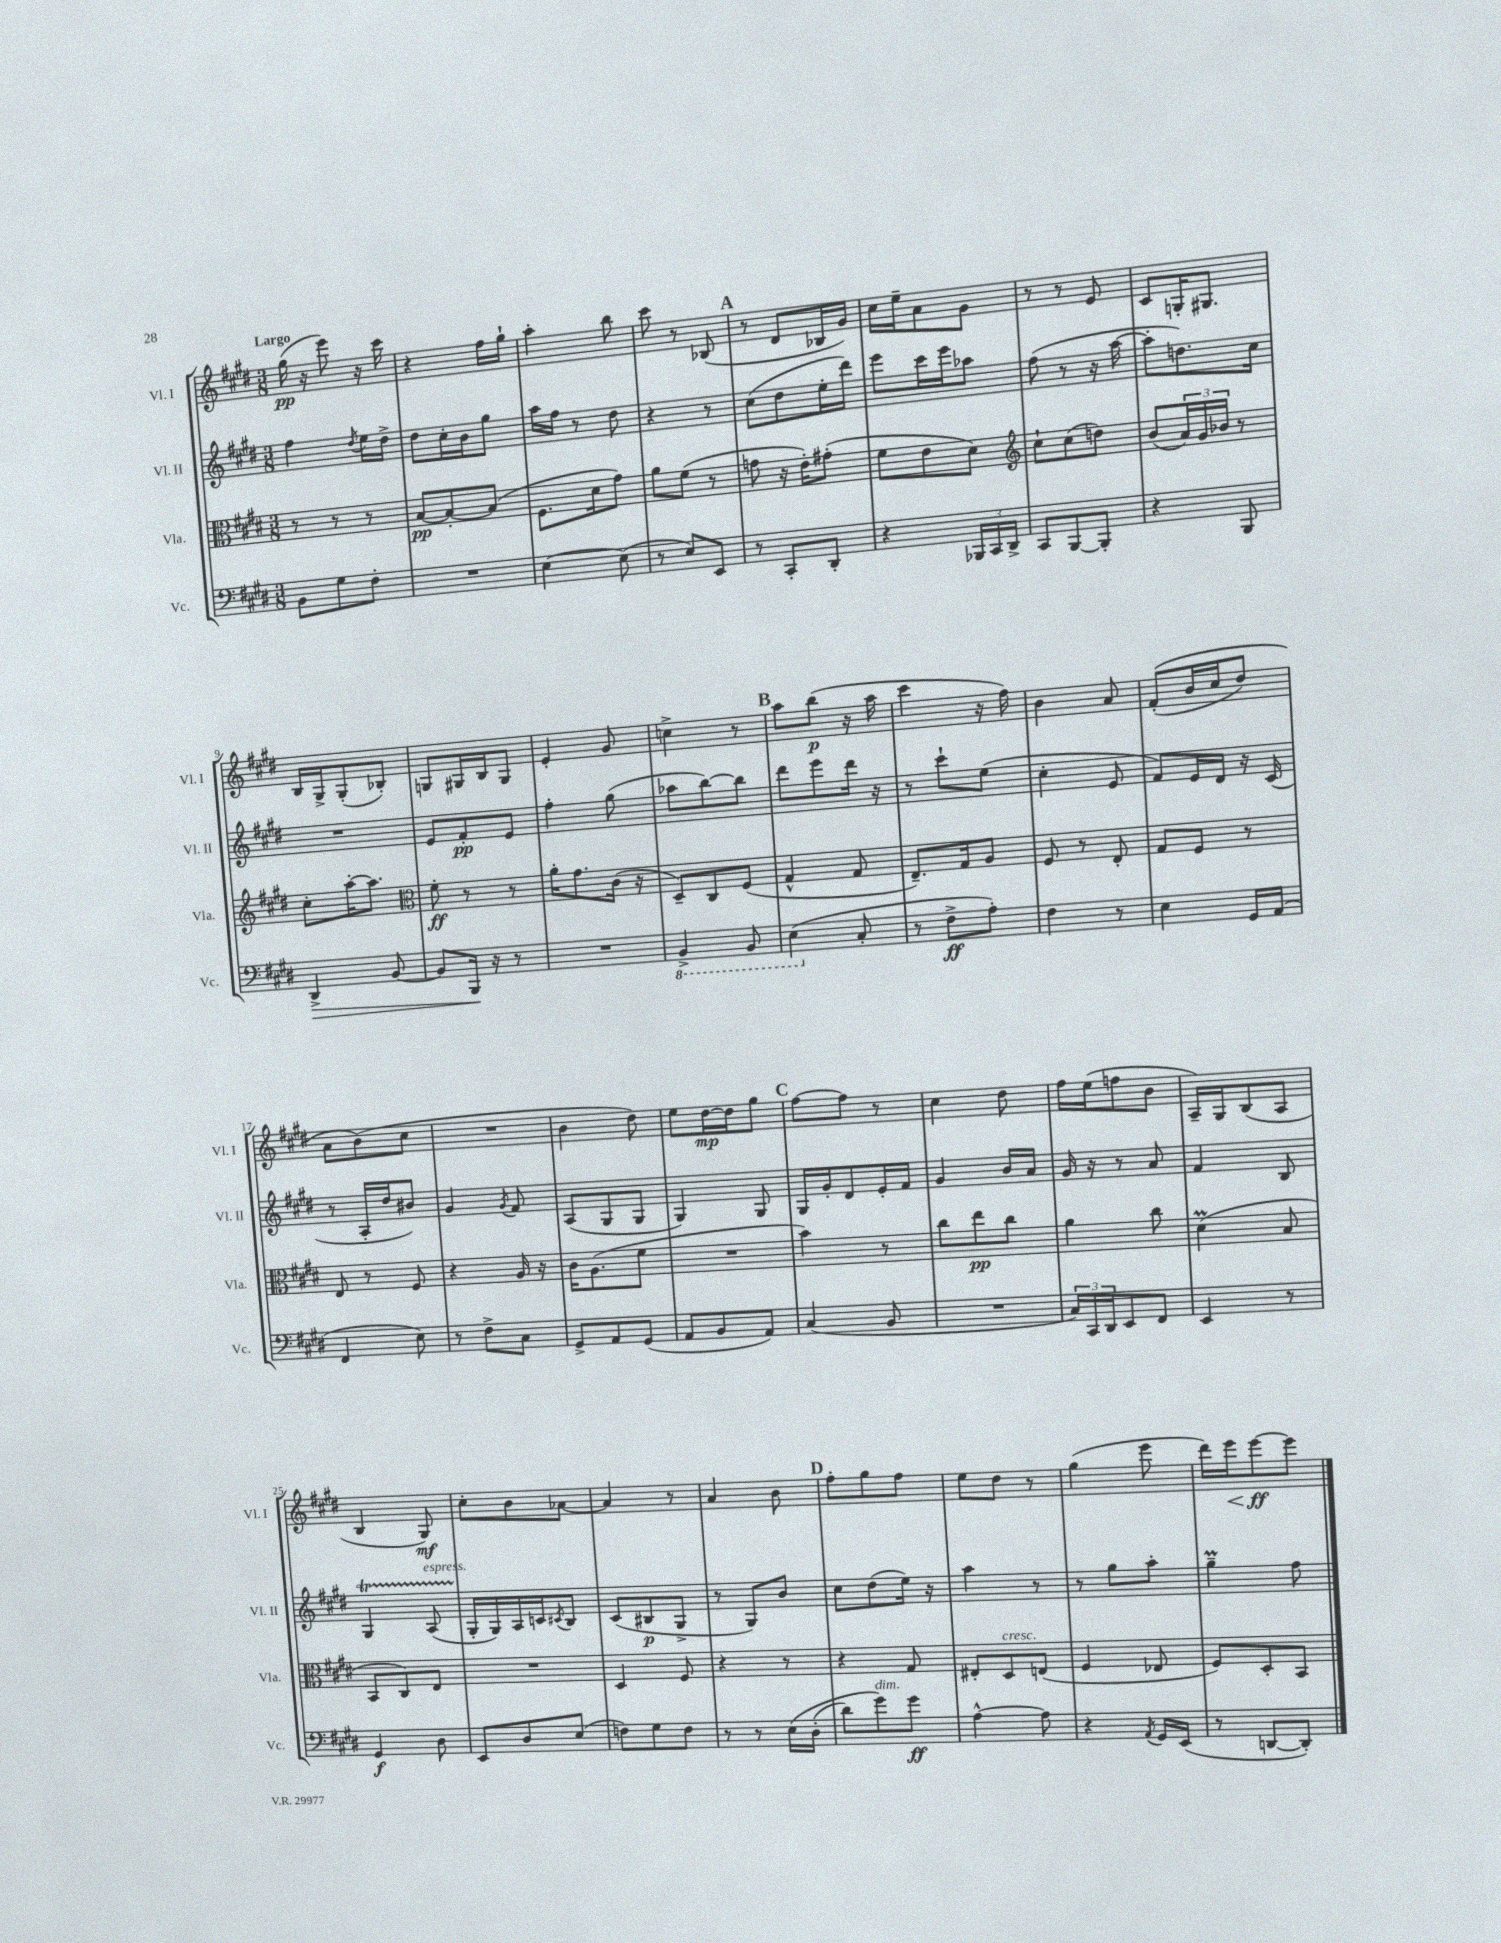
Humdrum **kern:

**kern	**dynam	**kern	**dynam	**kern	**dynam	**kern	**dynam
*part4	*part4	*part3	*part3	*part2	*part2	*part1	*part1
*staff4	*staff4	*staff3	*staff3	*staff2	*staff2	*staff1	*staff1
*I"Vc.	*	*I"Vla.	*	*I"Vl. II	*	*I"Vl. I	*
*I'Vc.	*	*I'Vla.	*	*I'Vl. II	*	*I'Vl. I	*
*clefF4	*	*clefC3	*	*clefG2	*	*clefG2	*
*k[f#c#g#d#]	*	*k[f#c#g#d#]	*	*k[f#c#g#d#]	*	*k[f#c#g#d#]	*
*M3/8	*	*M3/8	*	*M3/8	*	*M3/8	*
=1	=1	=1	=1	=1	=1	=1	=1
!	!	!	!	!	!	!LO:TX:a:B:t=Largo	!
8BB\L	.	8r	.	4ff#\	.	(16gg#\	pp
.	.	.	.	.	.	16r	.
8G#\	.	8r	.	.	.	8eee\)	.
.	.	.	.	8qdd#/	.	.	.
8F#'\J	.	8r	.	16ee\LL	.	16r	.
.	.	.	.	16dd#^\JJ	.	16ccc#\	.
=2	=2	=2	=2	=2	=2	=2	=2
4.r	.	[8B/L	pp	8dd#\L	.	4r	.
.	.	8B'/_	.	16cc#'\L	.	.	.
.	.	.	.	16b\J	.	.	.
.	.	(8B/J]	.	8gg#\J	.	16ff#\LL	.
.	.	.	.	.	.	16gg#`\JJ	.
=3	=3	=3	=3	=3	=3	=3	=3
[4E\	.	8.F#\L	.	16aa\LL	.	4aa'\	.
.	.	.	.	16ff#\JJ	.	.	.
.	.	.	.	8r	.	.	.
.	.	16d#\k	.	.	.	.	.
(8E\]	.	8g#\J)	.	8dd#\	.	8bb\	.
=4	=4	=4	=4	=4	=4	=4	=4
8r	.	8a\L	.	4r	.	8ccc#\	.
8E/L)	.	(8f#\J	.	.	.	8r	.
8EE/J	.	8r	.	8r	.	(8B-X/	.
!!LO:REH:place=s1:t=A
=5	=5	=5	=5	=5	=5	=5	=5
8r	.	8gn\	.	(8cc#\L	.	8r	.
8CC#'/L	.	16r	.	8dd#\	.	8d#/L	.
.	.	16e'\KL)	.	.	.	.	.
8DD#'/J	.	(8g#X'\J	.	16ee'\L	.	16B-X/L	.
.	.	.	.	16ddd#\JJ)	.	16g#/JJ)	.
=6	=6	=6	=6	=6	=6	=6	=6
4r	.	8f#\L	.	8eee\L	.	16cc#\LL	.
.	.	.	.	.	.	16ee~\J	.
.	.	8e\	.	16ccc#\L	.	8a\	.
.	.	.	.	16eee\J	.	.	.
24BBB-X/LL	.	8d#\J)	.	8aa-X\J	.	8g#\J	.
24CC#/	.	.	.	.	.	.	.
24DD#^/JJ	.	.	.	.	.	.	.
=7	=7	=7	=7	=7	=7	=7	=7
*	*	*clefG2	*	*	*	*	*
8CC#/L	.	8cc#`\L	.	(8ff#\	.	8r	.
[8BBB/	.	(8cc#\	.	8r	.	8r	.
8BBB'/J]	.	8ddn\J)	.	16r	.	8e/	.
.	.	.	.	[16aa\	.	.	.
=8	=8	=8	=8	=8	=8	=8	=8
4r	.	(8b/L	.	8aa'\L]	.	8c#/L	.
.	.	24a/L)	.	8.ddn\)	.	16Gn'/K	.
.	.	24g#/	.	.	.	.	.
.	.	.	.	.	.	8.G#X/J	.
.	.	24b-X/JJ	.	.	.	.	.
8BBB/	.	8r	.	.	.	.	.
.	.	.	.	16cc#\Jk	.	.	.
!!LO:LB:g=z
=9	=9	=9	=9	=9	=9	=9	=9
!	!LO:HP:b	!	!	!	!	!	!
4DD#^/	>	8cc#'\L	.	4.r	.	16B/LL	.
.	.	.	.	.	.	16G#^/J	.
.	.	[16aa'\K	.	.	.	(8G#'/	.
.	.	8.aa\J]	.	.	.	.	.
[8BB/	.	.	.	.	.	8B-X'/J)	.
=10	=10	=10	=10	=10	=10	=10	=10
*	*	*clefC3	*	*	*	*	*
8BB/L]	.	8f#'\	ff	8e/L	.	8Gn/L	.
16BBB/Jk	.	8r	.	8f#'/	pp	16G#X/L	.
16r	]	.	.	.	.	16B/J	.
8r	.	8r	.	8e/J	.	8G#/J	.
=11	=11	=11	=11	=11	=11	=11	=11
4.r	.	16a'\KL	.	4ff#'\	.	4e'/	.
.	.	8.g#\	.	.	.	.	.
.	.	(16c#\Jk	.	(8gg#\	.	8g#/	.
.	.	16r	.	.	.	.	.
=12	=12	=12	=12	=12	=12	=12	=12
*8ba	*	*	*	*	*	*	*
4BBB^/	.	8D#~/L)	.	8aa-X\L	.	4ccn^\	.
.	.	8C#/	.	[8bb\)	.	.	.
8BBB/	.	(8F#/J	.	8bb\J]	.	8r	.
!!LO:REH:place=s1:t=B
=13	=13	=13	=13	=13	=13	=13	=13
(4EE\	.	4G#^^/	.	8ddd#\L	.	8aa\L	.
.	.	.	.	8eee\	.	(8bb\J	p
*X8ba	*	*	*	*	*	*	*
8C#'/	.	8G#/	.	16ddd#\Jk	.	16r	.
.	.	.	.	16r	.	16aa\	.
=14	=14	=14	=14	=14	=14	=14	=14
8r	.	8.E~/L)	.	8r	.	4ccc#\	.
8F#^\L	ff	.	.	8ccc#`\L	.	.	.
.	.	16G#/k	.	.	.	.	.
8A'\J)	.	8A/J	.	(8ee\J	.	16r	.
.	.	.	.	.	.	16ff#\)	.
=15	=15	=15	=15	=15	=15	=15	=15
4F#\	.	8F#/	.	4cc#'\	.	4b\	.
.	.	8r	.	.	.	.	.
8r	.	8E'/	.	8e/	.	8a/	.
=16	=16	=16	=16	=16	=16	=16	=16
4E\	.	8G#/L	.	8f#/L)	.	((8f#'/L	.
.	.	8F#/J	.	16e/L	.	16b/L	.
.	.	.	.	16d#/JJ	.	16cc#/J	.
16GG#/LL	.	8r	.	16r	.	8dd#/J)	.
(16AA/JJ	.	.	.	(16c#/	.	.	.
!!LO:LB:g=z
=17	=17	=17	=17	=17	=17	=17	=17
4FF#/	.	8E/	.	8r	.	8a\L	.
.	.	8r	.	16A'/LL	.	(8b\)	.
.	.	.	.	16dd#/J	.	.	.
8E\)	.	8F#/	.	8b#X/J)	.	8cc#\J	.
=18	=18	=18	=18	=18	=18	=18	=18
8r	.	4r	.	4g#/	.	4.r	.
8F#^\L	.	.	.	.	.	.	.
.	.	.	.	8qg#/	.	.	.
8C#\J	.	16A/	.	8f#/	.	.	.
.	.	16r	.	.	.	.	.
=19	=19	=19	=19	=19	=19	=19	=19
8GG#^/L	.	16c#\KL	.	(8A/L	.	4b\	.
.	.	(8.A\	.	.	.	.	.
8AA/	.	.	.	8G#/	.	.	.
(8GG#/J	.	8f#\J	.	8G#/J	.	8dd#\)	.
=20	=20	=20	=20	=20	=20	=20	=20
8AA/L	.	4.r	.	4G#/)	.	8ee\L	.
8BB/	.	.	.	.	.	[16dd#\L	mp
.	.	.	.	.	.	16dd#\J]	.
8AA/J)	.	.	.	8G#/	.	8gg#\J	.
!!LO:REH:place=s1:t=C
=21	=21	=21	=21	=21	=21	=21	=21
(4C#/	.	4b\)	.	16G#/LL	.	[8ff#\L	.
.	.	.	.	16g#'/J	.	.	.
.	.	.	.	8d#/	.	8ff#\J]	.
8BB/	.	8r	.	16e'/L	.	8r	.
.	.	.	.	16f#/JJ	.	.	.
=22	=22	=22	=22	=22	=22	=22	=22
4.r	.	8cc#\L	.	4g#/	.	4cc#\	.
.	.	8ee\	pp	.	.	.	.
.	.	8cc#\J	.	16b/LL	.	8dd#\	.
.	.	.	.	16a/JJ	.	.	.
=23	=23	=23	=23	=23	=23	=23	=23
24C#/LL)	.	4a\	.	16g#/	.	16ff#\LL	.
24CC#/	.	.	.	.	.	.	.
.	.	.	.	16r	.	(16ee\J	.
24DD#/J	.	.	.	.	.	.	.
8EE/	.	.	.	8r	.	8ffn\	.
8FF#/J	.	8cc#\	.	8a/	.	8b\J	.
=24	=24	=24	=24	=24	=24	=24	=24
4EE/	.	(4d#m\	.	4f#/	.	16A~/LL)	.
.	.	.	.	.	.	16G#/J	.
.	.	.	.	.	.	(8B/	.
8r	.	8B/	.	8B/	.	8A/J	.
!!LO:LB:g=z
=25	=25	=25	=25	=25	=25	=25	=25
4GG#/	f	8BB/L	.	4G#t/	.	4B/	.
.	.	8C#/)	.	.	.	.	.
!	!	!	!	!LO:TX:a:i:t=espress.	!	!	!
8D#\	.	8E/J	.	(8ATTT/	.	8G#/)	mf
=26	=26	=26	=26	=26	=26	=26	=26
8EE/L	.	4.r	.	16G#'/LL	.	8cc#'\L	.
.	.	.	.	16G#/)	.	.	.
8D#/	.	.	.	16A/	.	8b\	.
.	.	.	.	16cn/J	.	.	.
.	.	.	.	8qc#X/	.	.	.
(8E/J	.	.	.	8B/J	.	[8a-X\J	.
=27	=27	=27	=27	=27	=27	=27	=27
8Fn\L)	.	4D#/	.	(8c#/L	.	4a-/]	.
8G#\	.	.	.	8B#X/	p	.	.
8F\J	.	8F#/	.	8G#^/J	.	8r	.
=28	=28	=28	=28	=28	=28	=28	=28
8r	.	4r	.	8r	.	4a/	.
8r	.	.	.	8G#/L)	.	.	.
(16E\LL	.	8r	.	8b/J	.	8b\	.
(16D#'\JJ	.	.	.	.	.	.	.
!!LO:REH:place=s1:t=D
=29	=29	=29	=29	=29	=29	=29	=29
8d#\L)	.	4r	.	8cc#\L	.	8ff#'\L	.
!LO:TX:a:i:t=dim.	!	!	!	!	!	!	!
8g#\)	.	.	.	(8dd#\	.	8gg#\	.
8g#\J	ff	8G#/	.	16ee\Jk)	.	8ff#\J	.
.	.	.	.	16r	.	.	.
=30	=30	=30	=30	=30	=30	=30	=30
[4A^^\	.	8E#X'/L	.	4aa\	.	8ee\L	.
!	!	!LO:TX:a:i:t=cresc.	!	!	!	!	!
.	.	8D#/	.	.	.	8dd#\J	.
8A\]	.	(8En/J	.	8r	.	8r	.
=31	=31	=31	=31	=31	=31	=31	=31
4r	.	4F#/	.	8r	.	(4gg#\	.
.	.	.	.	8gg#\L	.	.	.
8qAA/	.	.	.	.	.	.	.
16GG#/LL	.	8E-X/	.	8aa'\J	.	8eee\	.
(16EE/JJ	.	.	.	.	.	.	.
=32	=32	=32	=32	=32	=32	=32	=32
8r	.	8F#/L)	.	4gg#m~\	.	16ddd#\LL)	.
!	!	!	!	!	!	!	!LO:HP:b
.	.	.	.	.	.	16eee\J	<
[8DDn/L	.	8D#'/	.	.	.	[8eee\	ff
8DD'/J])	.	8BB/J	.	8ff#\	.	8eee\J]	[
==	==	==	==	==	==	==	==
*-	*-	*-	*-	*-	*-	*-	*-
